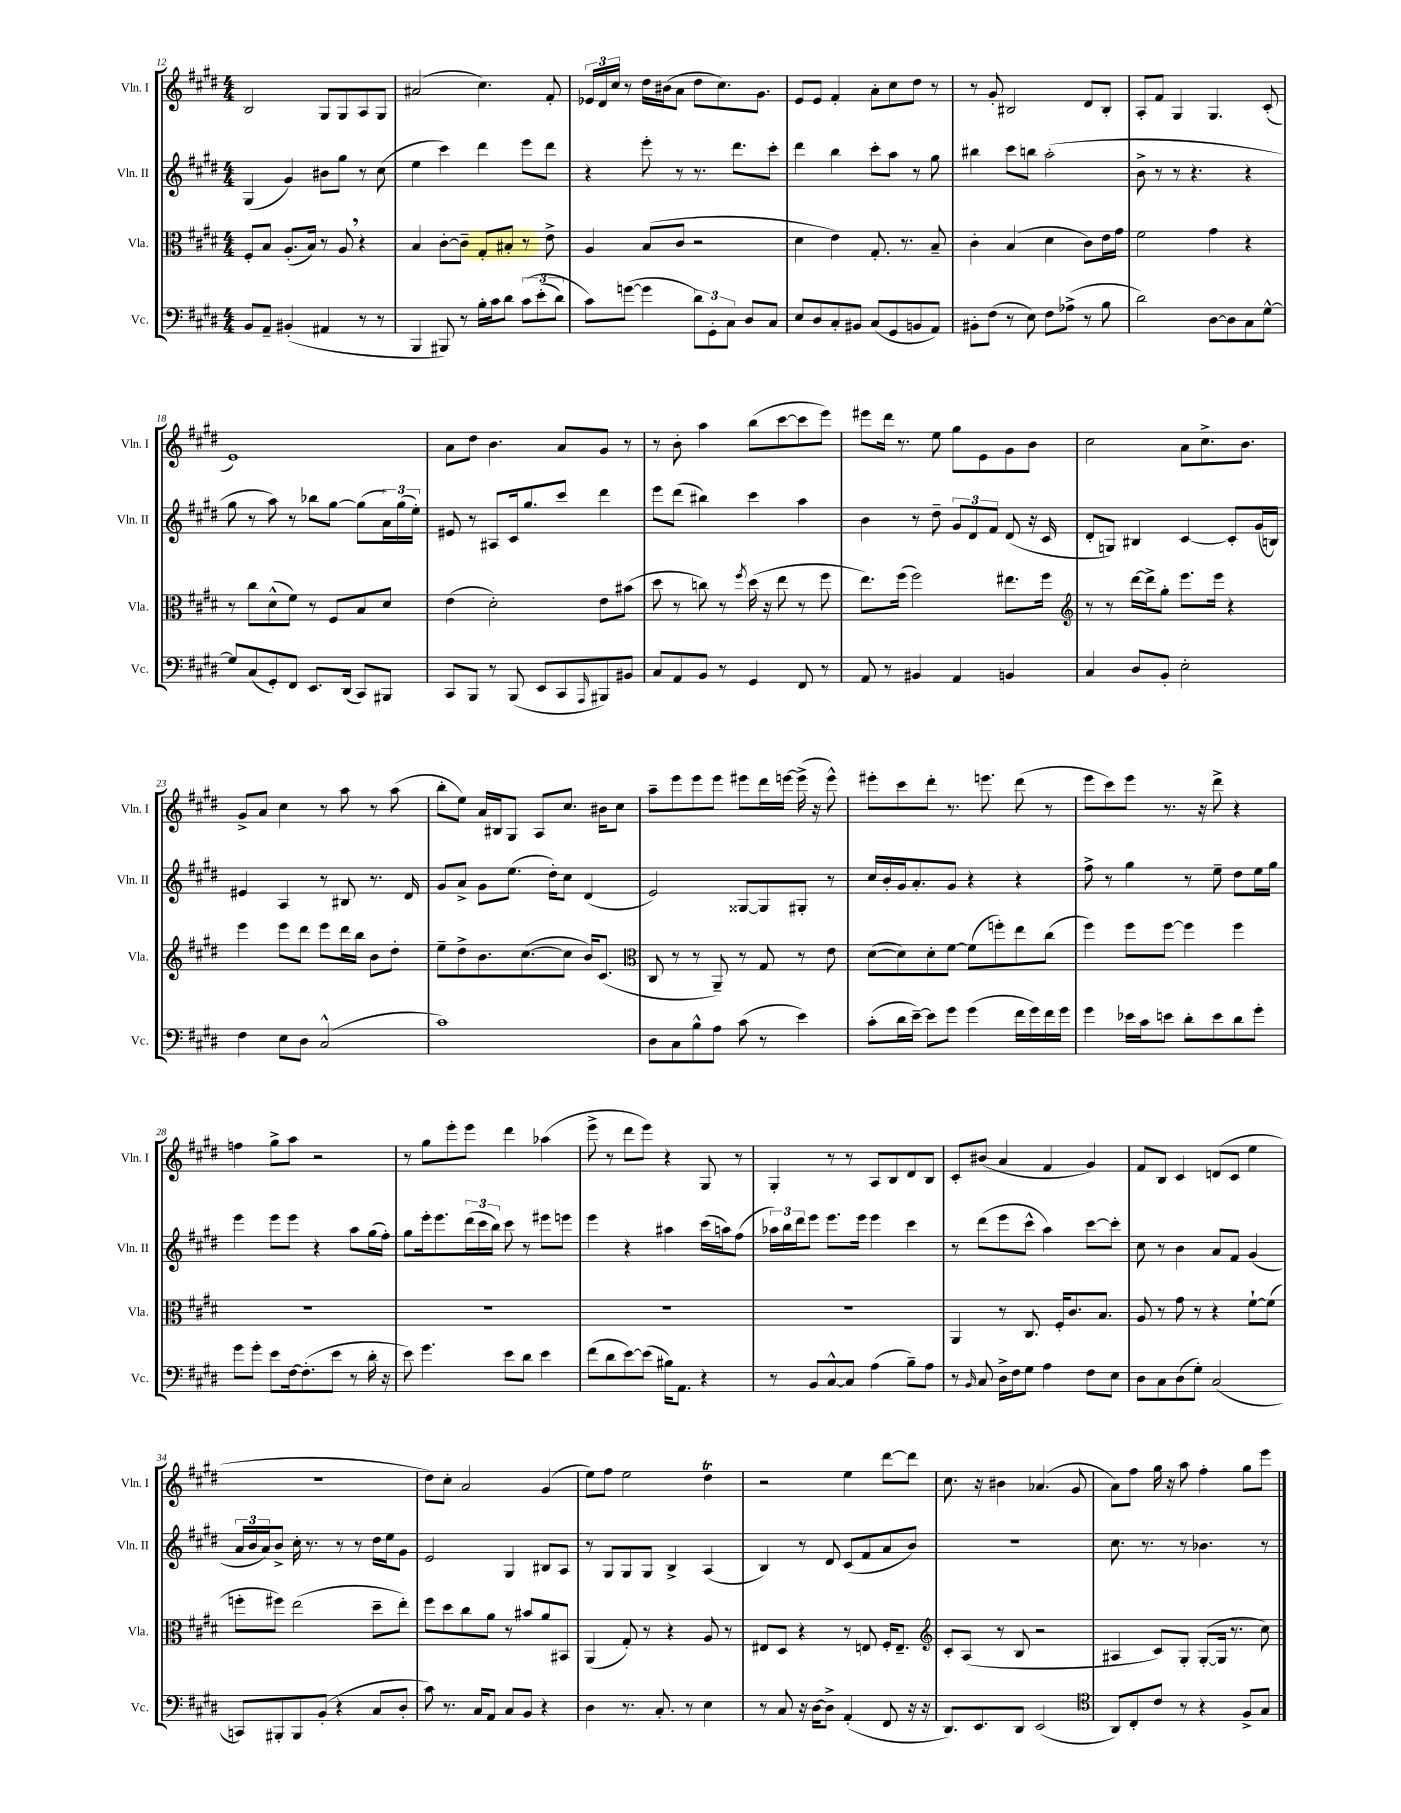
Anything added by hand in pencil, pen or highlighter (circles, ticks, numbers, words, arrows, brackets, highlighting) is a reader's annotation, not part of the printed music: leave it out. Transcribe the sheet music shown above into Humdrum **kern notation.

**kern	**kern	**kern	**kern
*staff4	*staff3	*staff2	*staff1
*clefF4	*clefC3	*clefG2	*clefG2
*k[f#c#g#d#]	*k[f#c#g#d#]	*k[f#c#g#d#]	*k[f#c#g#d#]
*M4/4	*M4/4	*M4/4	*M4/4
8BB/L	8F#'/L	(4G#/	2B/
8AA~/J	8B/J	.	.
(4BB#'/	(8.A'/L	4g#/)	.
.	16B/Jk)	.	.
4AA#/	8r	8b#\L	8G#/L
.	8A/	8gg#\J	8G#/
8r	4r	8r	8A/
8r	.	(8cc#\	8G#/J
=	=	=	=
4BBB/	4B/	4ee\	(2a#/
8BBB#/)	[8c#'\L	4ccc#\)	.
8r	8c#~\]J	.	.
16B'\LL	8G#'/L	4ddd#\	4.cc#\)
16c#\J	.	.	.
8d#\J	8B#'/J	.	.
&(12c#\L	8r	8eee\L	.
(12e'\	.	.	.
.	8e^\	8ddd#\J	8f#'/
12d#\J)	.	.	.
=	=	=	=
8c#\L&)	4A/	4r	24e-/LL
.	.	.	24d#/
.	.	.	24cc#/JJ
([8g\J	.	.	8r
4g\]	(8B/L	8eee'\	16dd#\LL
.	.	.	(16b#\J
.	8c#/J	8r	8a\J
12d#\L)	2r	8.r	8dd#\L
12GG#'\	.	.	.
.	.	.	8.cc#\)
12C#\J	.	.	.
.	.	8.ddd#\L	.
8D#/L	.	.	.
.	.	.	8.g#\J
8C#/J	.	8ccc#'\J	.
=	=	=	=
8E/L	4d#\	4ddd#\	8e/L
8D#/	.	.	8e/J
8C#'/	4e\)	4bb\	4f#'/
8BB#/J	.	.	.
(8C#/L	8.G#'/	8ccc#'\L	8a'\L
8GG#/	.	8aa\J	8cc#\
.	8.r	.	.
8BB/	.	8r	8dd#\J
8AA/J)	8B~/	8gg#\	8r
=	=	=	=
8BB#'\L	4c#'\	4bb#\	8r
(8F#\J	.	.	8g#'/
8r	(4B/	8ccc#\L	2B#/
8E\)	.	8bb\J	.
8F#\L	4d#\	(2aa'\	.
(8A-^\J	.	.	.
8r	8c#\L)	.	8d#/L
8B\	16e\L	.	8B#'/J
.	16g#\JJ	.	.
=	=	=	=
2d#\)	2f#\	8b^\	8A'/L
.	.	8r	8f#/J
.	.	8r	4G#/
.	.	4.r	.
[8D#\L	4g#\	.	4.G#/
8D#\]	.	.	.
8C#\	4r	4r	.
[8G#^^\J	.	.	(8c#'/
=	=	=	=
8G#/]L	8r	8gg#\	1e)
(8C#/	8cc#\L	8r	.
8GG#'/)	(8d#^^\	8aa\)	.
8FF#/J	8f#\J)	8r	.
8.EE/L	8r	8bb-\L	.
.	8F#/L	[8gg#\J	.
(16DD#/Jk	.	.	.
8CC#/L)	8B/	(8gg#\]L	.
8BBB#/J	8d#/J	24a\L)	.
.	.	(24gg#\	.
.	.	24ee'\JJ)	.
=	=	=	=
8CC#/L	(4e\	8e#/	8a\L
8BBB/J	.	8r	8dd#\J
8r	2d#'\)	8A#/L	4.b\
(8BBB/	.	16c#/k	.
.	.	8.gg#/	.
8EE/L	.	.	.
8CC#/	.	8ccc#/J	8a/L
16qqAAA/	.	.	.
8BBB#/)	8e\L	4ddd#\	8g#/J
8BB#/J	(8b#\J	.	8r
=	=	=	=
8C#/L	8dd#\	8eee\L	8r
8AA/	8r	(8ddd#\J	8b'\
8BB/J	8cc\)	4bb#\)	4aa\
8r	8r	.	.
.	8qff#/	.	.
4GG#/	(16dd#\	4ccc#\	(8bb\L
.	16r	.	.
.	8ee\	.	[8ccc#\
8FF#/	8r	4aa\	8ccc#\]
8r	8ff#\	.	8eee\J)
=	=	=	=
8AA/	8.ee\L)	4b\	8eee#\L
8r	.	.	16ddd#\Jk
.	(16ff#\Jk	.	8.r
4BB#/	2ff#\)	8r	.
.	.	8dd#~\	8ee\
4AA/	.	12g#/L	8gg#\L
.	.	12d#/	.
.	.	.	8e\
.	.	12f#/J	.
4BB/	8.ee#\L	(8d#/	8g#\
.	.	16r	8b\J
.	16ff#\Jk	16c#/	.
=	=	=	=
*	*clefG2	*	*
4C#/	8r	8d#'/L	2cc#\
.	8r	8G/J)	.
8D#/L	[16ddd#\LL	4B#/	.
.	16ddd#^\]J	.	.
8BB'/J	8gg#'\J	.	.
2E'\	8.eee\L	[4c#/	8a\L
.	.	.	8.cc#^\
.	16eee\Jk	.	.
.	4r	8c#'/]L	.
.	.	.	8.b\J
.	.	(16g#/L	.
.	.	16B/JJ)	.
=	=	=	=
4F#\	4eee\	4e#/	8g#^/L
.	.	.	8a/J
8E\L	8eee\L	4A/	4cc#\
8D#\J	8ddd#\J	.	.
(2C#^^/	8eee\L	8r	8r
.	16ddd#\L	8B#/	8aa\
.	16bb\JJ	.	.
.	8b\L	8.r	8r
.	8dd#'\J	.	(8aa\
.	.	16d#/	.
=	=	=	=
1c#)	8ee~\L	8g#/L	8bb'\L
.	8dd#^\	8a^/J	8ee\J)
.	8.b\	8g#\L	16a/LL
.	.	.	16B#/J
.	.	(8.ee\J	8G#/J
.	([8.cc#\	.	.
.	.	.	8A/L
.	.	16dd#'\LK)	.
.	8cc#\]J	8cc#\J	8.cc#/J
.	16b/LK)	(4d#/	.
.	(8.c#/J	.	16b#\LK
.	.	.	8cc#\J
=	=	=	=
*	*clefC3	*	*
8D#\L	8C#/	2e/)	8aa~\L
8C#\	8r	.	8eee\
8B^^\	8r	.	8eee\
8A\J	8AA~/)	.	8eee\J
(8c#\	8r	[8G##/L	8eee#\L
8r	8G#/	8G##/]	16ddd#\L
.	.	.	[16eee\JJ
4e\)	8r	8G#'/J	(16eee^\]
.	.	.	16r
.	8e\	8r	8eee^^\)
=	=	=	=
(8c#'\L	([8d#\L	16cc#/LL	8eee#'\L
.	.	16b'/	.
16d#\L	8d#\])	16g#/J	8ccc#\
[16e~\JJ)	.	8.a'/	.
8e\]L	8d#'\	.	8ddd#'\J
8g#\J	[8f#\J	8g#/J	8.r
(4g#\	(8f#\]L	4r	.
.	.	.	8.eee\
.	8ff'\)	.	.
16f#\LL	8ee\	4r	(8ddd#\
16g#\)	.	.	.
16f#\	(8cc#\J	.	8r
16g#\JJ	.	.	.
=	=	=	=
4g#\	4ff#\)	8ff#^\	8eee\L
.	.	8r	8ccc#\)
16e-\LL	8ff#\L	4gg#\	8eee\J
16c#\J	.	.	.
8e\J	[8ff#\J	.	8.r
8d#'\L	4ff#\]	8r	.
.	.	.	16r
8e\	.	8ee~\	8ddd#^\
8d#\	4ff#\	8dd#\L	4r
8g#'\J	.	16ee\L	.
.	.	16gg#\JJ	.
=	=	=	=
8g#\L	1r	4eee\	4ff\
8g#'\J	.	.	.
8e\L	.	8eee\L	8gg#^\L
[16F#\k	.	8eee\J	8aa\J
(8.F#'\]	.	.	.
.	.	4r	2r
8e\J	.	.	.
8r	.	8aa\L	.
16d#'\	.	(16gg#\L	.
16r	.	16ff#'\JJ)	.
=	=	=	=
8e\)	1r	8gg#\L	8r
4.g#\	.	16eee'\k	8gg#\L
.	.	8.eee\	.
.	.	.	8eee'\
.	.	(24ddd#\L	8eee\J
.	.	24ccc#\	.
.	.	24bb\JJ)	.
8e\L	.	8ccc#\	4ddd#\
8d#\J	.	8r	.
4e\	.	8eee#\L	(4aa-\
.	.	8eee\J	.
=	=	=	=
(8f#\L	1r	4eee\	8eee^\
8d#\	.	.	8r
[8e\)	.	4r	8ddd#\L
(8e\]J	.	.	8eee\J)
16B#\LK)	.	4aa#\	4r
8.AA\J	.	.	.
4r	.	(16ccc#\LL	8G#/
.	.	16aa\J)	.
.	.	(8ff#\J	8r
=	=	=	=
8r	1r	24aa-\LL)	4G#'/
.	.	24bb\	.
.	.	24ddd#\J	.
8BB/L	.	8eee\J	.
[8C#^^/	.	8.eee\L	8r
8C#/]J	.	.	8r
.	.	16eee\Jk	.
(4A\	.	4eee\	8A/L
.	.	.	8B/
8B~\L)	.	4ccc#\	8d#/
8A\J	.	.	8B/J
=	=	=	=
8r	4AA/	8r	8c#'/L
16qqBB/	.	.	.
8C#/	.	(8ddd#\L	(8b#/J
16D#^\LL	8r	8eee\	4a/
16F#\J	.	.	.
8G#\J	8.C#/	8ccc#^^\J	.
4A\	.	4aa\)	4f#/
.	16F#'/LK	.	.
.	8.c#/	.	.
8F#\L	.	[8ccc#\L	4g#/)
.	8.B/J	.	.
8E\J	.	8ccc#'\]J	.
=	=	=	=
8D#\L	8A/	8cc#\	8f#/L
8C#\	8r	8r	8B/J
(8D#\	8g#\	4b\	4c#/
8G#'\J)	8r	.	.
(2C#/	4r	8a/L	(8d/L
.	.	8f#/J	8c#/J
.	[8f#`\L	(4g#/	4ee\
.	(8f#\]J	.	.
=	=	=	=
8CC/L)	8ff'\L	24a/LL	1r
.	.	24b/	.
.	.	24a/J)	.
8BBB#'/	8ff#\J)	8b^/J	.
8BBB#/	(2ee\	16cc#'\	.
.	.	8.r	.
(8BB'/J	.	.	.
4r	.	8r	.
.	.	8r	.
8C#/L	8dd#~\L	16dd#\LL	.
.	.	16ee\J	.
8D#'/J	8ee'\J)	8g#\J	.
=	=	=	=
8c#\)	8ff#\L	2e/	8dd#\L)
8.r	8dd#\	.	8cc#'\J
.	8cc#\	.	2a/
16C#/LK	.	.	.
8AA/J	8a\J	.	.
8C#/L	8r	4G#/	.
8BB/J	8b#/L	.	.
4r	8a/	8B#/L	(4g#/
.	8BB#/J	8A/J	.
=	=	=	=
4D#\	(4AA/	8r	8ee\L)
.	.	8G#/L	8ff#\J
8.r	8G#'/)	8G#/	2ee\
.	8r	8G#/J	.
8.C#'/	.	.	.
.	4r	4B^/	.
8r	.	.	.
4E\	8A/	(4A/	4dd#\
.	8r	.	.
=	=	=	=
8r	8E#/L	4B/)	2r
8C#/	8D#/J	.	.
16r	4r	8r	.
[16D#\LK	.	.	.
8D#^\]J	.	8d#/	.
(4AA'/	8r	(8c#/L	4ee\
.	8E/	8f#/	.
8FF#/	16F#'/LK	8a/	[8ddd#\L
.	8.E~/J	.	.
16r	.	8b/J)	8ddd#\]J
16r	.	.	.
=	=	=	=
*	*clefG2	*	*
8.DD#/L)	8c#'/L	1r	8.cc#\
.	(8A/J	.	.
8.EE/	.	.	16r
.	8r	.	4b#\
8DD#/J	8B/	.	.
(2EE/	2r	.	(4.a-/
.	.	.	8g#/
=	=	=	=
*clefC4	*	*	*
8AA/L)	4A#/	8.cc#\	8a\L)
8C#'/	.	.	8ff#\J
.	.	8.r	.
8c#/J	8c#/L)	.	16gg#\
.	.	.	16r
8r	8G#'/J	8r	8aa\
4r	([8G#'/L	4.b-\	4ff#'\
.	16G#/]Jk	.	.
.	8.r	.	.
8F#^/L	.	.	8gg#\L
8G#/J	8cc#\)	8r	8eee\J
==	==	==	==
*-	*-	*-	*-
